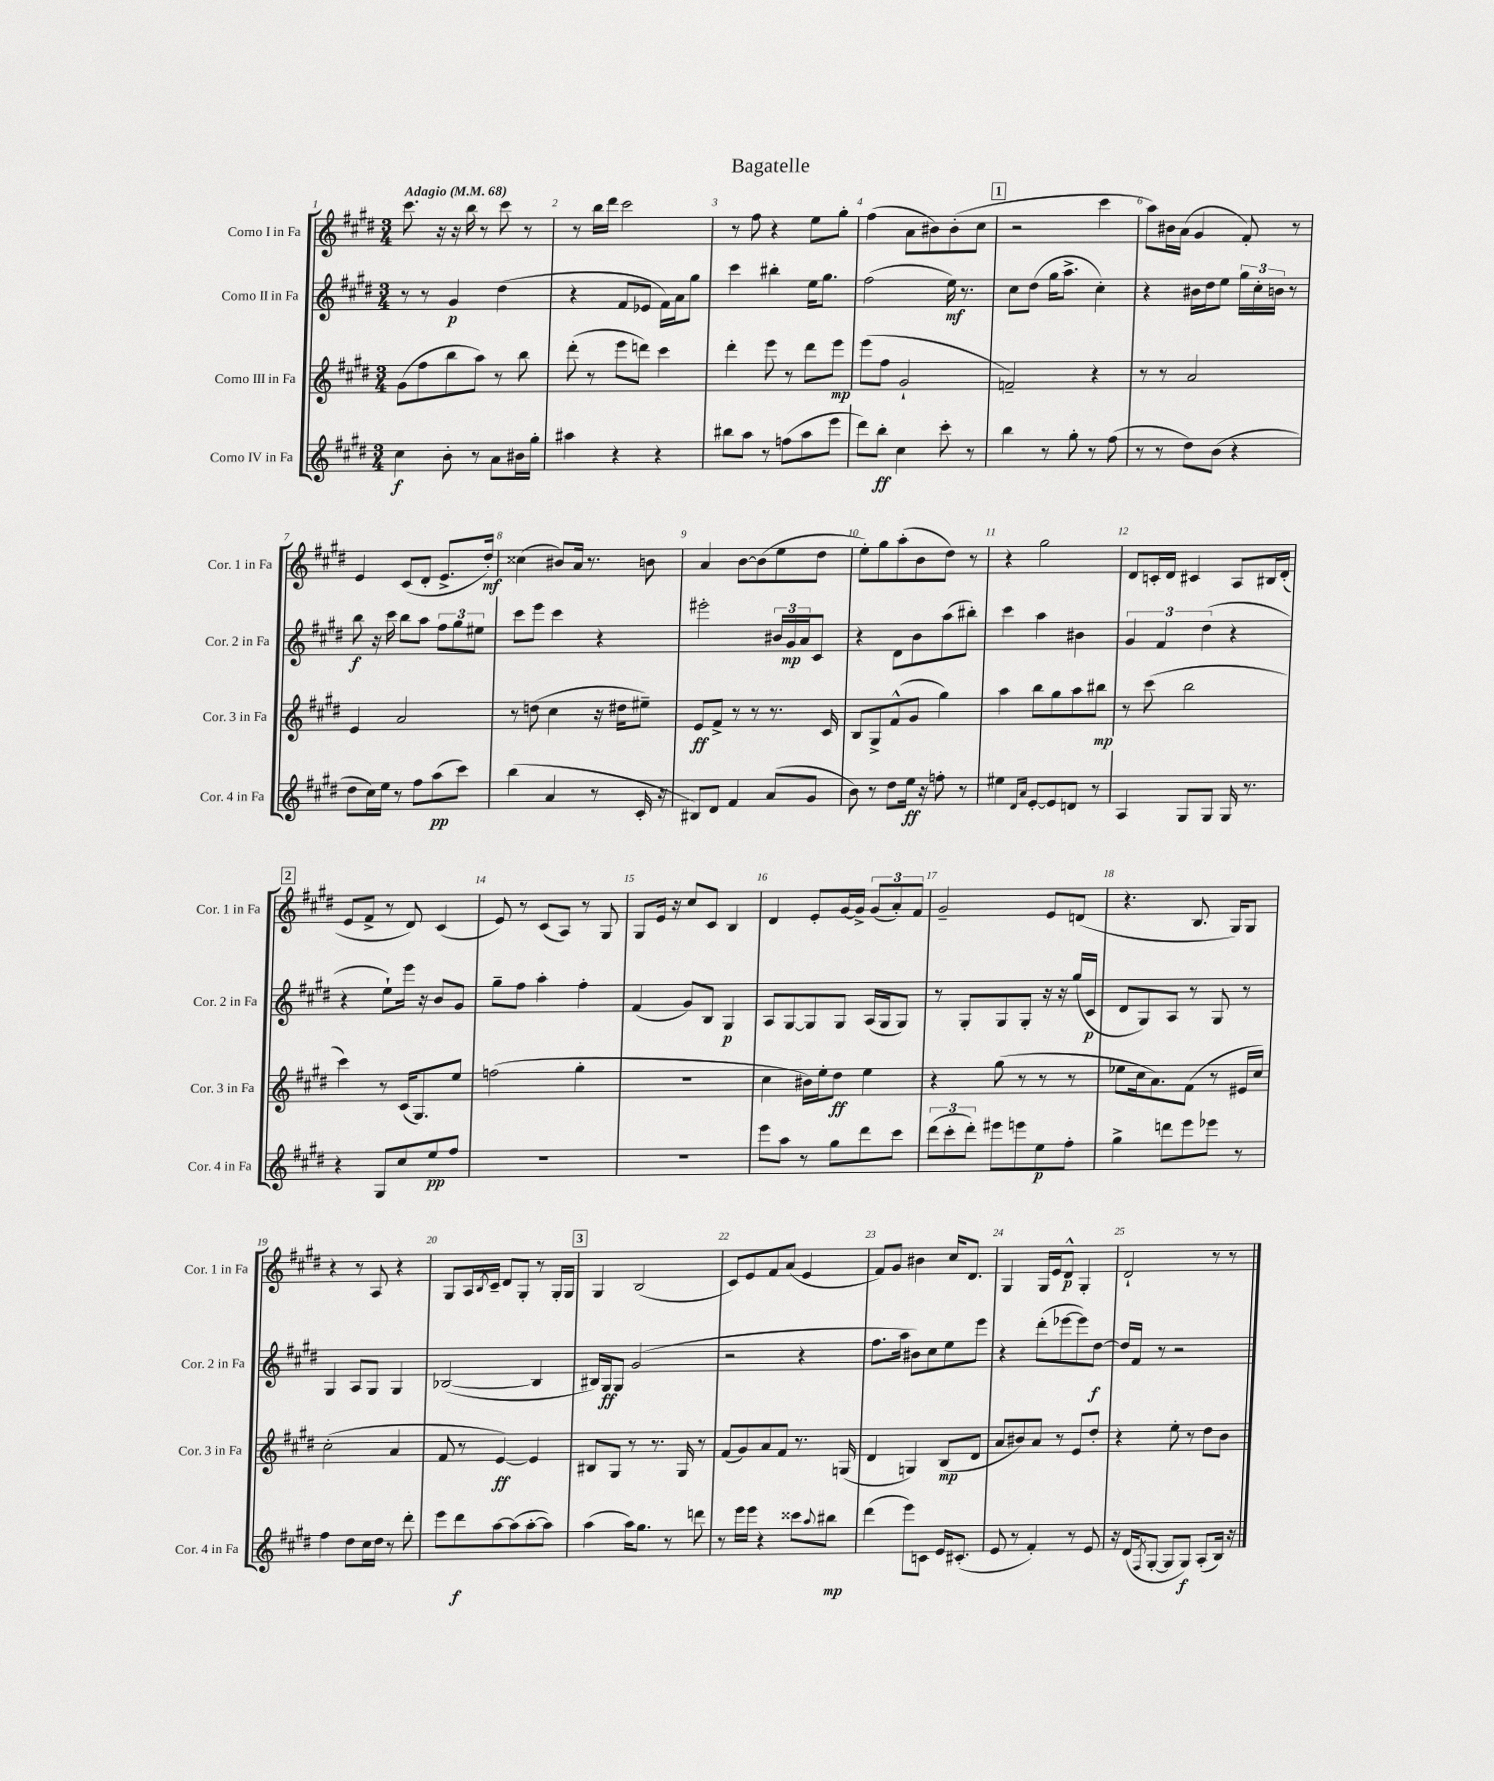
\header { title = "Bagatelle" }
<<
\new StaffGroup <<
\new Staff = "s0" \with { instrumentName = "Corno I in Fa" shortInstrumentName = "Cor. 1 in Fa" } {
    \clef treble \key e \major \numericTimeSignature \time 3/4 \tempo "Adagio" 4 = 68
    cis'''8. r16 r16 b''16 r8 cis'''8 r8 |
    r8 b''16 dis'''16 cis'''2 |
    r8 fis''8 r4 e''8 gis''8-. |
    fis''4( a'8 bis'8) bis'8-.( cis''8 |
    \mark \markup { \box "1" } r2 cis'''4 |
    a''8) bis'16 a'16( gis'4 fis'8-.) r8 |
    e'4 cis'8( dis'8-. e'8.-> dis''16-.\mf) |
    cisis''4( bis'8) a'16 r8. b'8 |
    a'4 b'8~ b'8( e''8 dis''8 |
    e''8-.) gis''8 a''8-.( b'8 dis''8) r8 |
    r4 gis''2 |
    dis'8 c'16-. dis'16 cis'4 a8 bis16 dis'16-.( |
    \mark \markup { \box "2" } e'8 fis'8-> r8 dis'8) cis'4( |
    e'8) r8 cis'8( a8) r8 gis8 |
    gis8 e'16 r16 cis''8 cis'8 b4 |
    dis'4 e'8-. gis'16~ gis'16-> \tuplet 3/2 { gis'8( a'8-.) fis'8 } |
    gis'2-- e'8 d'8( |
    r4. b8. gis16) gis8 |
    r4 r8 a8 r4 |
    gis8 a16 \acciaccatura { b8 } cis'16-- dis'8 gis8-. r8 gis16-. gis16 |
    \mark \markup { \box "3" } gis4 b2( |
    cis'8) e'8 fis'8 a'8( e'4 |
    fis'8) gis'8 bis'4 cis''16 dis'8. |
    gis4 gis16 e'16 dis'8-^\p gis4-. |
    dis'2-! r8 r8 \bar "|." |
}
\new Staff = "s1" \with { instrumentName = "Corno II in Fa" shortInstrumentName = "Cor. 2 in Fa" } {
    \clef treble \key e \major \numericTimeSignature \time 3/4
    r8 r8 gis'4\p dis''4( |
    r4 fis'8 ees'8 fis'16) a'16 gis''8 |
    cis'''4 bis''4-. e''16 gis''8. |
    fis''2( e''16\mf) r8. |
    \mark \markup { \box "1" } cis''8 dis''8( gis''16 a''8.-> cis''4-.) |
    r4 bis'16 dis''16 e''8 \tuplet 3/2 { gis''16 cis''16-. b'16 } r8 |
    b''8\f r16 cis'''16 b''8 a''8 \tuplet 3/2 { fis''8 gis''8 eis''8 } |
    cis'''8 e'''8 cis'''4 r4 |
    eis'''2-. \tuplet 3/2 { bis'16 gis'16\mp a'16 } cis'8 |
    r4 dis'8 b'8 a''8( bis''8-.) |
    cis'''4 a''4 bis'4 |
    \tuplet 3/2 { gis'4 fis'4 dis''4( } r4 |
    \mark \markup { \box "2" } r4 e''8-!) e'''16 r16 b'8 gis'8 |
    gis''8-- fis''8 a''4-. fis''4-. |
    fis'4( gis'8) b8 gis4\p |
    a8 gis8~ gis8 gis8 a16( gis16 gis8) |
    r8 gis8-. gis8 gis8-. r16 r16 gis''16( cis'16\p |
    dis'8 gis8) a8 r8 gis8 r8 |
    gis4 a8 gis8 gis4 |
    bes2~( bes4 |
    \mark \markup { \box "3" } bis16) gis16\ff gis8 gis'2( |
    r2 r4 |
    fis''8. a''16 bis'8) cis''8 e''8 e'''8 |
    r4 dis'''8-.( ees'''8~ ees'''8) dis''8~\f |
    dis''16 fis'16 r8 r2 \bar "|." |
}
\new Staff = "s2" \with { instrumentName = "Corno III in Fa" shortInstrumentName = "Cor. 3 in Fa" } {
    \clef treble \key e \major \numericTimeSignature \time 3/4
    gis'8( fis''8 b''8 a''8) r8 b''8 |
    dis'''8-.( r8 e'''8 d'''8) cis'''4 |
    dis'''4-. e'''8 r8 dis'''8 e'''8\mp |
    e'''8( fis''8 gis'2-! |
    \mark \markup { \box "1" } f'2--) r4 |
    r8 r8 a'2 |
    e'4 a'2 |
    r8 d''8( cis''4 r16 dis''16 eis''8--) |
    e'8\ff fis'8-> r8 r8 r8. cis'16 |
    b8 gis8-> fis'8-^( gis'8 gis''4) |
    a''4 b''8 gis''8 a''8 bis''8\mp |
    r8 cis'''8( b''2 |
    \mark \markup { \box "2" } cis'''4) r8 cis'16( gis8.) e''8 |
    f''2( gis''4-. |
    R2. |
    cis''4 bis'16) e''16-. dis''8\ff e''4 |
    r4 gis''8( r8 r8 r8 |
    ees''8 cis''16 a'8.) fis'8( r8 eis'16 cis''16) |
    cis''2-.( a'4 |
    fis'8 r8 e'4~\ff) e'4 |
    \mark \markup { \box "3" } bis8 gis8 r8 r8. gis16 r8 |
    fis'8( gis'8) a'8 fis'8 r8. g16( |
    dis'4 g4) b8\mp( dis'8 |
    a'8 bis'8) a'8 r8 e'8 dis''8-. |
    r4 e''8-. r8 dis''8 b'8 \bar "|." |
}
\new Staff = "s3" \with { instrumentName = "Corno IV in Fa" shortInstrumentName = "Cor. 4 in Fa" } {
    \clef treble \key e \major \numericTimeSignature \time 3/4
    cis''4\f b'8-. r8 a'8 bis'16 gis''16-. |
    ais''4 r4 r4 |
    bis''8 a''8 r8 f''8( a''8 e'''8 |
    dis'''8) b''8-.\ff cis''4 cis'''8-. r8 |
    \mark \markup { \box "1" } b''4 r8 gis''8-. r8 fis''8( |
    r8 r8 dis''8) b'8( r4 |
    dis''8 cis''16) e''16 r8 fis''8 a''8\pp( cis'''8) |
    b''4( a'4 r8 cis'16-. r16 |
    bis8) dis'8 fis'4 a'8( gis'8 |
    b'8) r8 dis''8 e''16\ff r16 f''8-. r8 |
    eis''4 \grace { dis'16 a'16 } e'8~-. e'8 d'8 r8 |
    a4 gis8 gis8 gis16 r8. |
    \mark \markup { \box "2" } r4 gis8 cis''8 e''8\pp fis''8 |
    R2. |
    R2. |
    e'''8 a''8 r8 gis''8 dis'''8 cis'''8 |
    \tuplet 3/2 { dis'''8( cis'''8-. dis'''8-.) } eis'''8 e'''8 e''8\p fis''8-. |
    gis''4-> d'''8 e'''8 ees'''8 r8 |
    fis''4 dis''8 cis''16 dis''16 r8 dis'''8-. |
    e'''8 dis'''8\f a''8~ a''8( a''8~-. a''8) |
    \mark \markup { \box "3" } a''4( a''16) gis''8. r8 d'''8 |
    r8 e'''16 e'''16 r4 cisis'''8 \appoggiatura { a''8 } bis''8\mp |
    dis'''4( e'''8) c'8 e'16 cis'8.-.( |
    e'8 r8 fis'4-.) r8 e'8 |
    r16 dis'16( \acciaccatura { fis8 } gis8~-. gis8 gis8\f) a8-.( b16) r16 \bar "|." |
}
>>
>>
\layout { \context { \Score \override BarNumber.break-visibility = ##(#f #t #t) barNumberVisibility = #all-bar-numbers-visible } }
